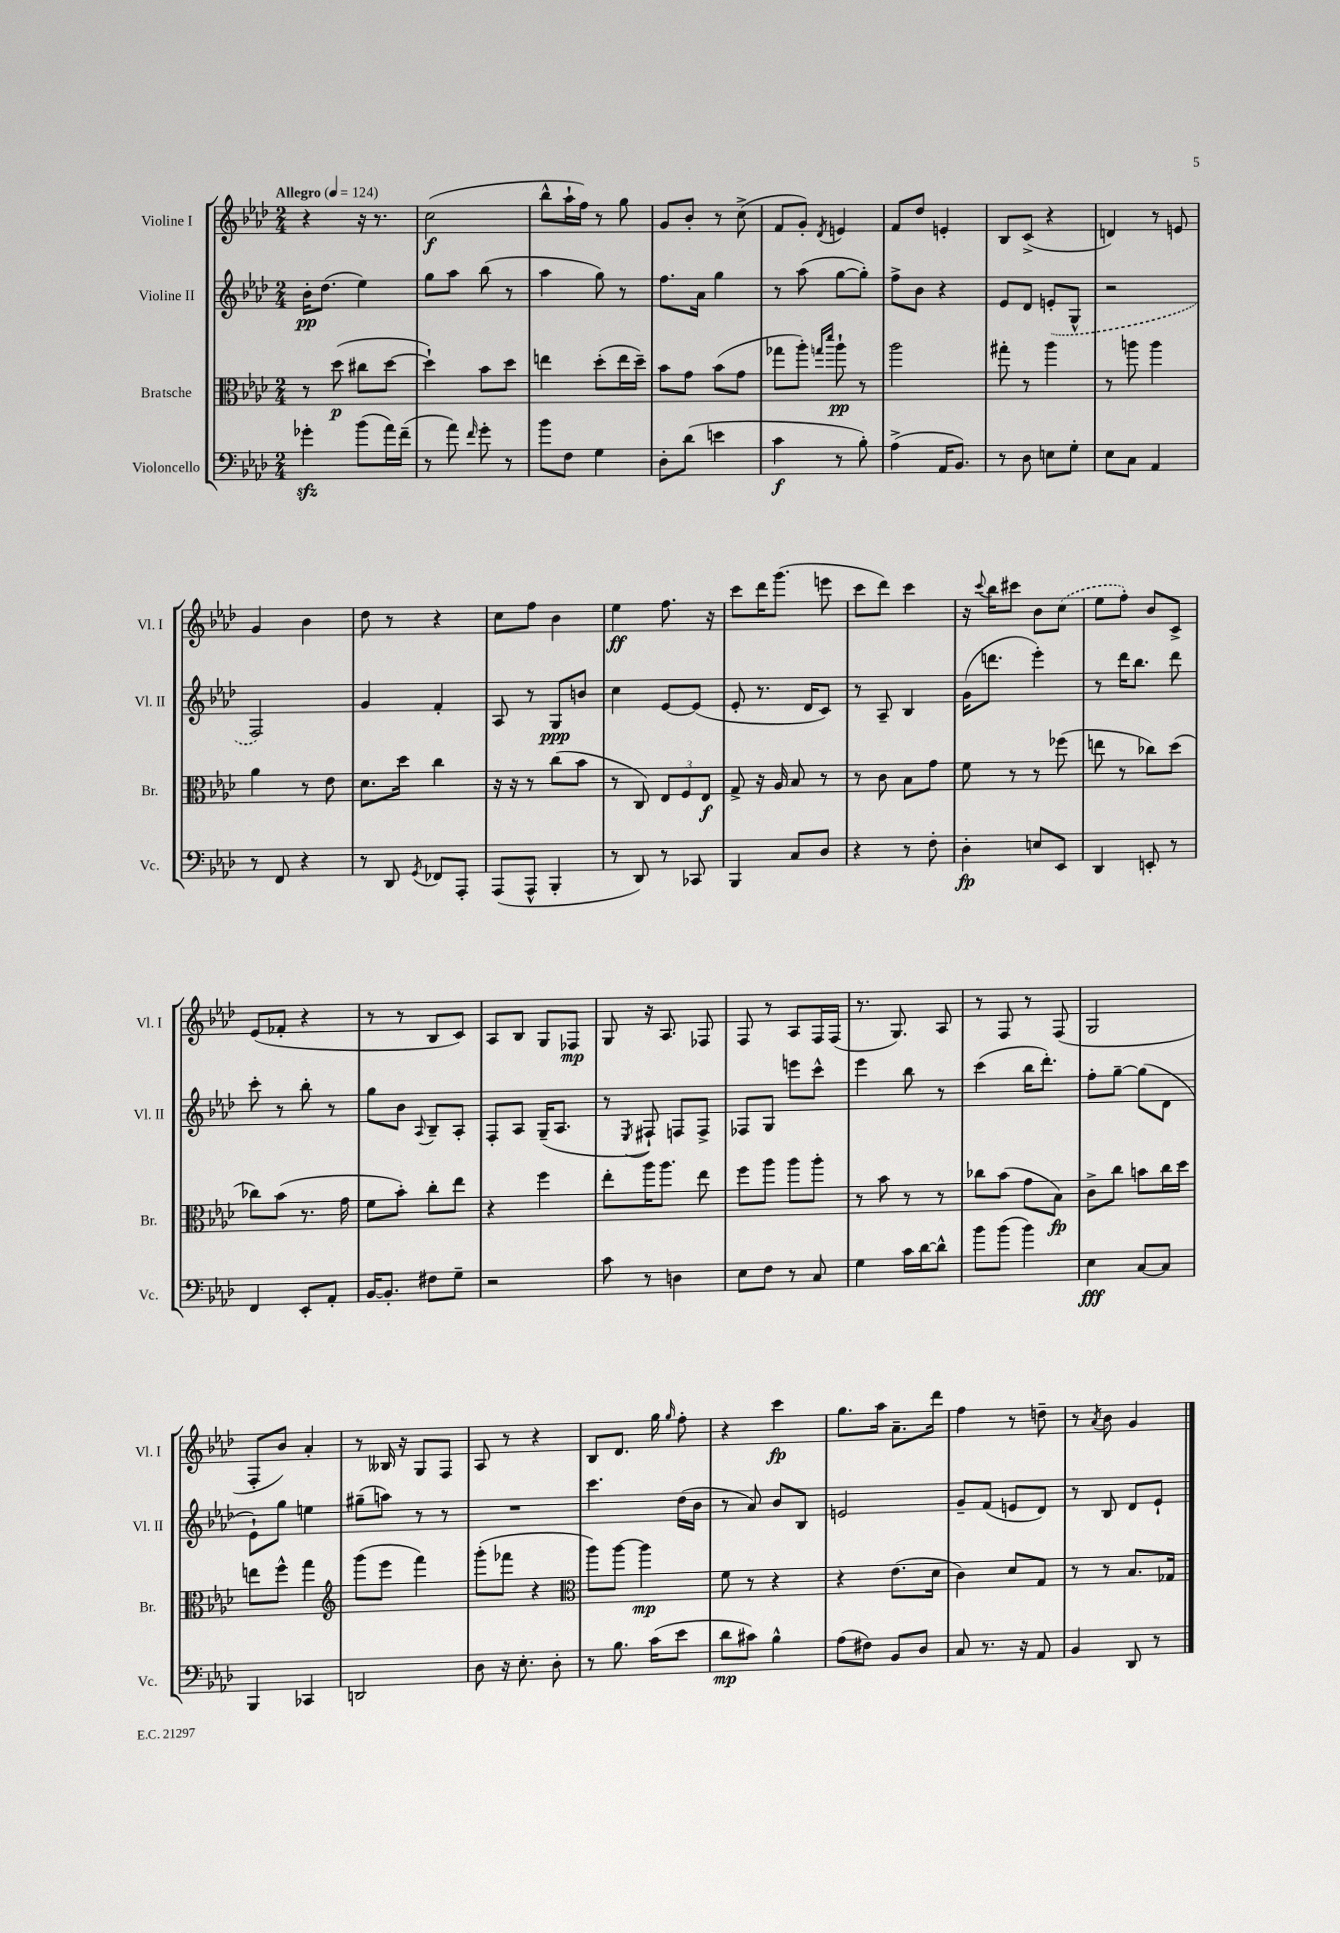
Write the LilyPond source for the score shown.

<<
\new StaffGroup <<
\new Staff = "s0" \with { instrumentName = "Violine I" shortInstrumentName = "Vl. I" } {
    \clef treble \key aes \major \numericTimeSignature \time 2/4 \tempo "Allegro" 4 = 124
    \autoBeamOff r4 r16 r8. |
    c''2\f( |
    bes''8[-^ aes''16-! f''16]) r8 g''8 |
    g'8[ bes'8]-. r8 c''8->( |
    f'8[ g'8]-.) \acciaccatura { des'8 } e'4 |
    f'8[ des''8] e'4-. |
    bes8[ c'8]->( r4 |
    d'4) r8 e'8 |
    g'4 bes'4 |
    des''8 r8 r4 |
    c''8[ f''8] bes'4 |
    ees''4\ff f''8. r16 |
    c'''8[ des'''16 g'''8.]( e'''8 |
    c'''8[ des'''8]) c'''4 |
    r16 \appoggiatura { c'''8 } bes''16[ cis'''8] bes'8[ \once \slurDashed c''8]( |
    ees''8[ f''8]-.) bes'8[ c'8]-> |
    ees'8[( fes'8]-. r4 |
    r8 r8 bes8[ c'8]) |
    aes8[ bes8] g8[ fes8]\mp |
    g8 r16 aes8. fes8 |
    f8 r8 aes8[ f16 f16]( |
    r8. g8.) aes8 |
    r8 f8 r8 f8( |
    g2 |
    f8[-. bes'8]) aes'4-. |
    r8 beses16 r16 g8[ f8] |
    aes8 r8 r4 |
    bes8[ des'8.] g''16 \grace { g''16 } f''8-. |
    r4 c'''4\fp |
    g''8.[ aes''16] aes'8.[-- des'''16] |
    f''4 r8 d''8-- |
    r8 \acciaccatura { aes'8 } bes'8 g'4 \bar "|." |
}
\new Staff = "s1" \with { instrumentName = "Violine II" shortInstrumentName = "Vl. II" } {
    \clef treble \key aes \major \numericTimeSignature \time 2/4
    \autoBeamOff bes'16[-.\pp des''8.]( ees''4) |
    g''8[ aes''8] bes''8( r8 |
    aes''4 g''8) r8 |
    f''8.[ aes'16] g''4 |
    r8 aes''8( g''8[~ g''8]-.) |
    f''8[-> bes'8] r4 |
    ees'8[ des'8] \once \slurDashed e'8[-.( g8]-^ |
    r2 |
    f2) |
    g'4 f'4-. |
    aes8 r8 g8[\ppp b'8] |
    c''4 ees'8[~ ees'8]( |
    ees'8-. r8. des'16[ c'8]) |
    r8 aes8-- bes4 |
    g'16[( d'''8.] ees'''4-.) |
    r8 des'''16[ bes''8.] des'''8 |
    c'''8-. r8 bes''8-. r8 |
    g''8[ bes'8] \appoggiatura { aes8 } bes8[-- aes8]-. |
    f8[-. aes8] g16[--( aes8.] |
    r8 \acciaccatura { ees8 } fis8-!) f8[ f8]-> |
    fes8[ g8] e'''8[ c'''8]-^ |
    ees'''4 bes''8 r8 |
    c'''4( bes''16[ des'''8.]-.) |
    f''8[-. g''8]~-- g''8[( des'8] |
    ees'8[-!) g''8] e''4 |
    gis''8[--( a''8]) r8 r8 |
    R2 |
    c'''4. des''16[( bes'16] |
    r8 aes'8) bes'8[ bes8] |
    e'2 |
    g'8[-- f'8]( e'8[ des'8]) |
    r8 bes8 des'8[ ees'8]-! \bar "|." |
}
\new Staff = "s2" \with { instrumentName = "Bratsche" shortInstrumentName = "Br." } {
    \clef alto \key aes \major \numericTimeSignature \time 2/4
    \autoBeamOff r8 des''8\p( cis''8[ des''8]~ |
    des''4-!) bes'8[ des''8] |
    e''4 des''8[-.( e''16 des''16]--) |
    bes'8[ g'8] bes'8[( g'8] |
    ges''8[ aes''8]-.) \grace { g''16[ des'''16] } aes''8-!\pp r8 |
    aes''2 |
    gis''8-. r8 aes''4 |
    r8 a''8 a''4 |
    aes'4 r8 ees'8 |
    des'8.[ des''16] c''4 |
    r16 r16 r8 c''8[( bes'8] |
    r8 c8) \tuplet 3/2 { ees8[ f8 ees8]\f } |
    g8-> r16 aes16 bes8 r8 |
    r8 c'8 bes8[ g'8] |
    f'8 r8 r8 fes''8( |
    e''8 r8 ces''8[) des''8]( |
    ces''8[) bes'8]( r8. g'16 |
    f'8[ bes'8]-.) c''8[-. ees''8] |
    r4 f''4 |
    ees''8[-. aes''16 aes''8.] ees''8 |
    f''8[ aes''8] aes''8[ aes''8]-. |
    r8 bes'8 r8 r8 |
    ces''8[ bes'8]( g'8[ bes8]\fp) |
    c'8[-> c''8] b'8[ c''16 des''16] |
    e''8[ f''8]-^ g''4 |
    \clef treble g'''8[( ees'''8] f'''4) |
    g'''8[-.( fes'''8] r4 |
    \clef alto aes''8[) aes''8]~ aes''4\mp |
    f'8 r8 r4 |
    r4 ees'8.[( des'16] |
    c'4) des'8[ g8] |
    r8 r8 bes8.[ ges16] \bar "|." |
}
\new Staff = "s3" \with { instrumentName = "Violoncello" shortInstrumentName = "Vc." } {
    \clef bass \key aes \major \numericTimeSignature \time 2/4
    \autoBeamOff ges'4-.\sfz bes'8[( aes'16) f'16]--( |
    r8 aes'8) \grace { f'16 } g'8-. r8 |
    bes'8[ f8] g4 |
    des8[-. des'8]( e'4 |
    c'4\f r8 bes8-.) |
    aes4->( aes,16[ bes,8.]) |
    r8 des8 e8[ g8]-. |
    ees8[ c8] aes,4 |
    r8 f,8 r4 |
    r8 des,8 \acciaccatura { g,8 } fes,8[ aes,,8]-. |
    aes,,8[( aes,,8]-^ bes,,4-. |
    r8 des,8) r8 ces,8 |
    bes,,4 c8[ des8] |
    r4 r8 f8-. |
    des4-.\fp e8[ ees,8] |
    des,4 e,8-. r8 |
    f,4 ees,8[-. aes,8]-. |
    bes,16[~ bes,8.]-. fis8[ g8]-- |
    r2 |
    c'8 r8 d4 |
    ees8[ f8] r8 c8 |
    g4 c'16[ des'16~ des'8]-^ |
    bes'8[ bes'8]( bes'4) |
    ees4\fff c8[~ c8] |
    bes,,4 ces,4 |
    d,2 |
    des8 r16 ees8.-. des8-. |
    r8 bes8. c'16[( ees'8] |
    des'8[\mp cis'8]) bes4-^ |
    aes8[( fis8]) bes,8[ des8] |
    c8 r8. r16 aes,8 |
    bes,4 des,8 r8 \bar "|." |
}
>>
>>
\layout { \context { \Score \remove "Bar_number_engraver" } }
